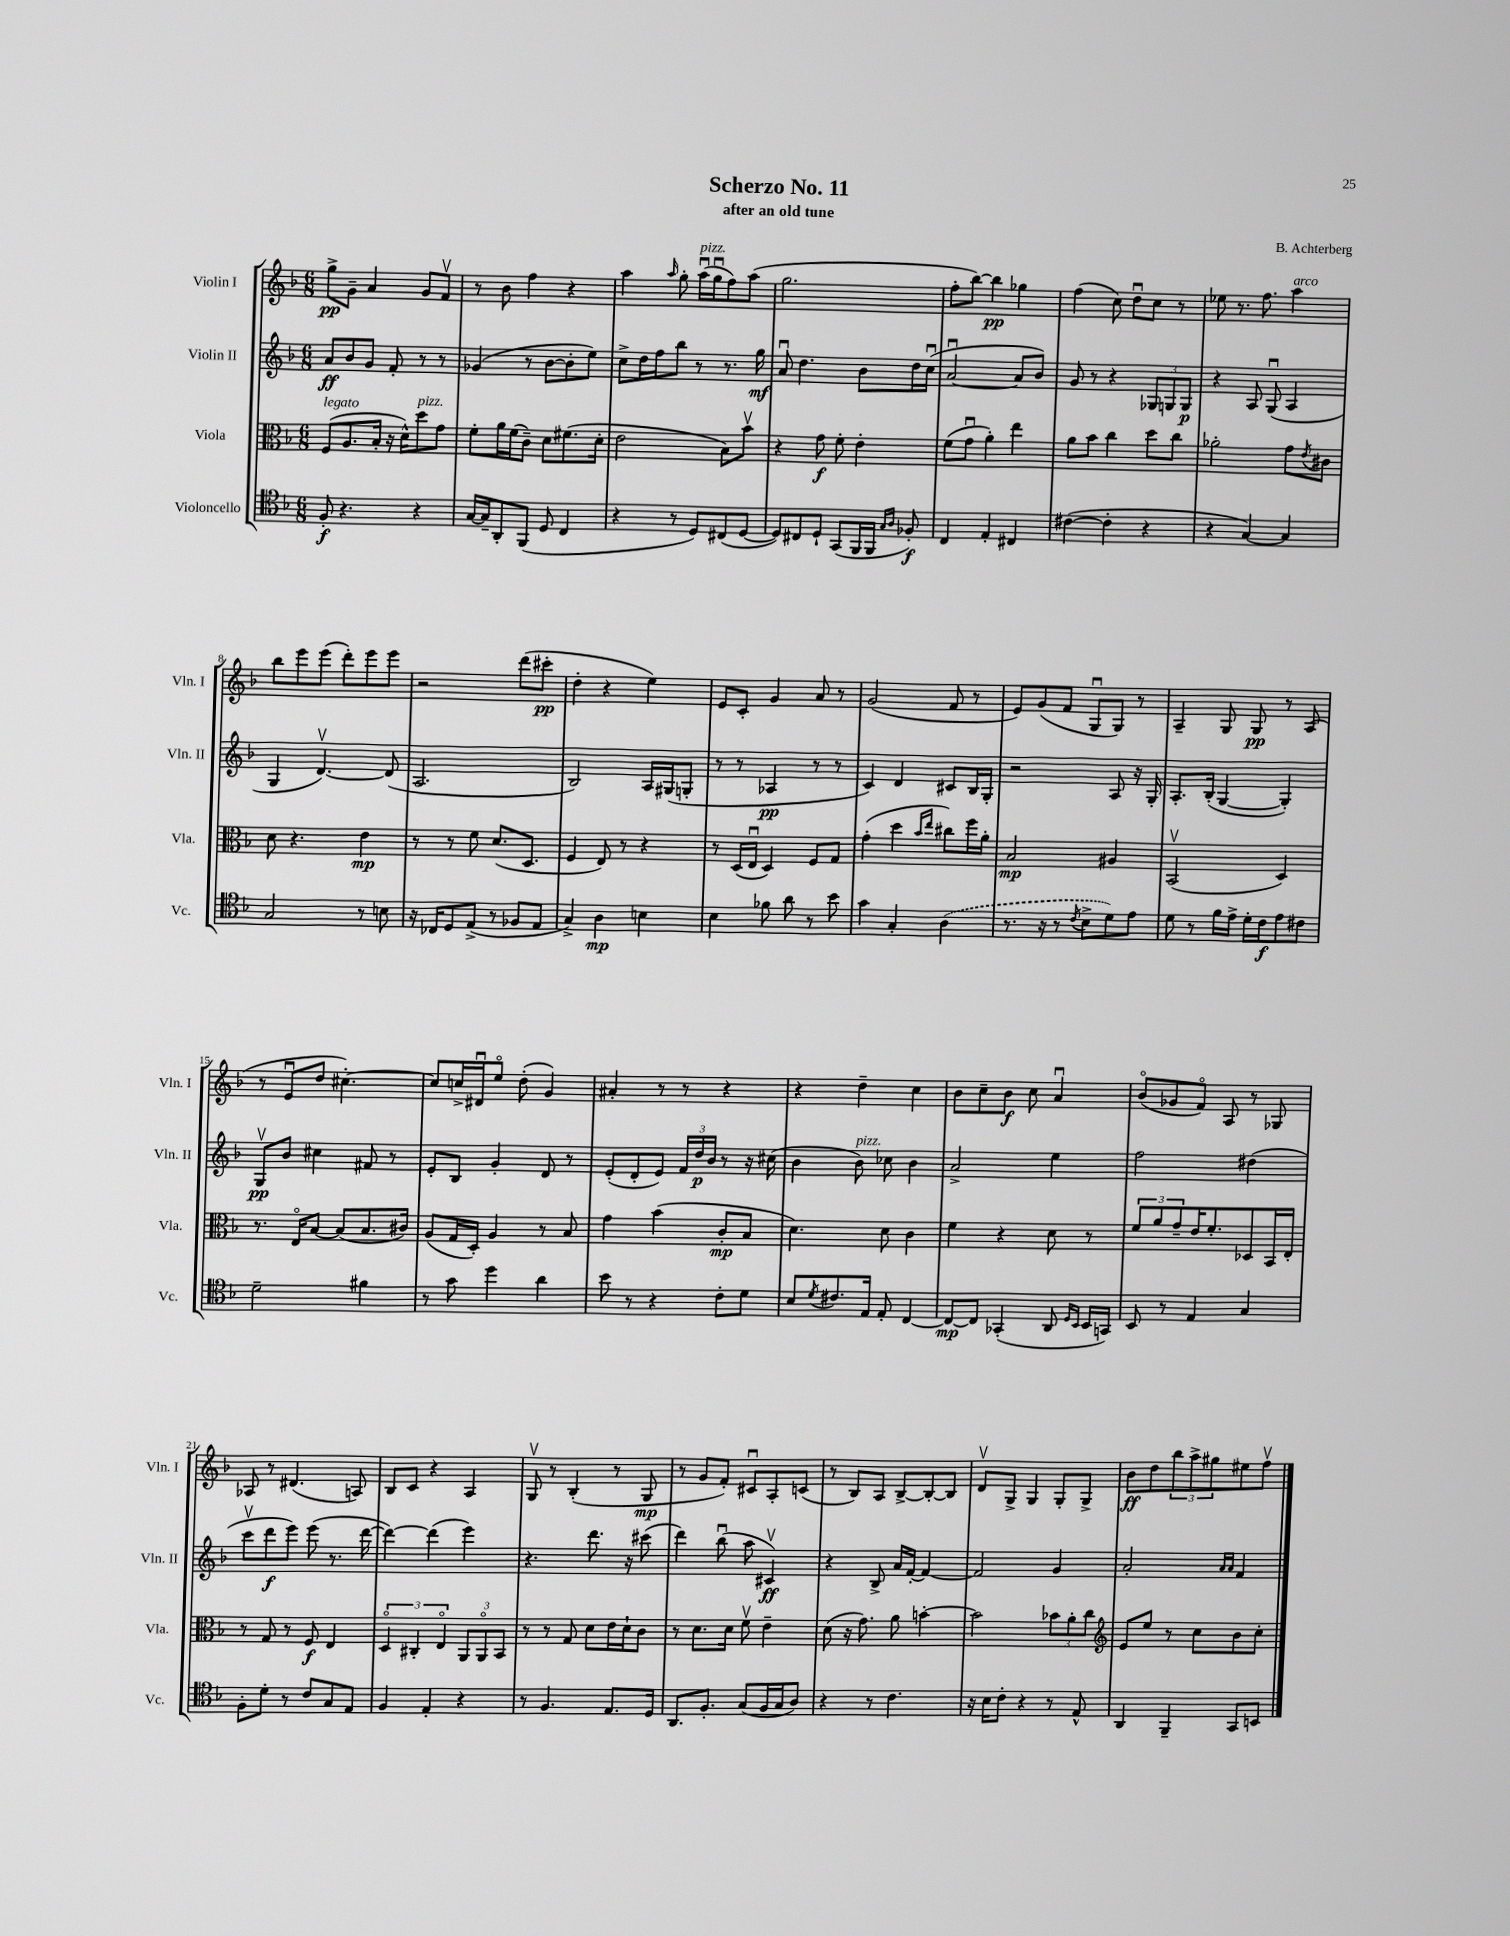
\header { title = "Scherzo No. 11" composer = "B. Achterberg" subtitle = "after an old tune" }
<<
\new StaffGroup <<
\new Staff = "s0" \with { instrumentName = "Violin I" shortInstrumentName = "Vln. I" } {
    \clef treble \key f \major \numericTimeSignature \time 6/8
    g''8->\pp g'8-- a'4 g'8 f'8\upbow |
    r8 bes'8 f''4 r4 |
    a''4 \grace { a''16 } g''8-. a''16\downbow^\markup { \italic "pizz." }( g''16\downbow f''8) a''8( |
    g''2. |
    f''8-. bes''8~) bes''4\pp ges''4 |
    f''4( c''8) d''8\downbow c''8 r8 |
    ees''8 r8. f''8. a''4^\markup { \italic "arco" } |
    bes''8 e'''8 e'''8( d'''8-.) e'''8 e'''8 |
    r2 d'''8( cis'''8-.\pp |
    d''4-. r4 e''4) |
    e'8 c'8-. g'4 a'8 r8 |
    g'2( f'8 r8 |
    e'8) g'8( f'8 g8\downbow g8) r8 |
    a4-- g8 g8\pp r8 a8( |
    r8 e'8\downbow d''8 cis''4.~-.) |
    cis''8 c''16-> dis'16\downbow e''8\flageolet d''8-.( g'4) |
    ais'4-. r8 r8 r4 |
    r4 d''4-- c''4 |
    bes'8 c''8-- bes'8\f c''8 a'4\downbow |
    bes'8\flageolet( ges'8 f'8\flageolet) a8 r8 ges8 |
    aes8 r8 dis'4.( a8) |
    bes8 c'8 r4 a4 |
    g8\upbow r8 bes4-.( r8 g8\mp |
    r8 g'8 f'8-.) cis'8\downbow a8-. c'8( |
    r8 bes8) a8 bes8~-> bes8~-. bes8 |
    d'8\upbow g8-> g4 g8-. g8-> |
    bes'8\ff d''8 \tuplet 3/2 { bes''8 a''8-> gis''8 } eis''8 f''8\upbow \bar "|." |
}
\new Staff = "s1" \with { instrumentName = "Violin II" shortInstrumentName = "Vln. II" } {
    \clef treble \key f \major \numericTimeSignature \time 6/8
    a'8\ff bes'8 g'8 f'8-. r8 r8 |
    ges'4( r8 bes'8~ bes'8-. e''8) |
    c''8-> d''16 f''16 bes''8 r8 r8. g''16\mf |
    a'8\downbow d''4. bes'8 d''16 c''16\downbow( |
    a'2~\downbow a'8 bes'8) |
    g'8 r8 r4 \tuplet 3/2 { ges8 g8 g8\p } |
    r4 a8 g8\downbow( a4 |
    g4 d'4.~\upbow) d'8( |
    a2. |
    bes2) a16 gis16( g8-. |
    r8 r8 aes4\pp r8 r8 |
    c'4) d'4 cis'8 bes16 g16-. |
    r2 a8 r16 g16-. |
    a8.-. bes16-.( g4~ g4-.) |
    g8\upbow\pp bes'8 cis''4 fis'8 r8 |
    e'8-. bes8 g'4-. d'8 r8 |
    e'8-.( d'8-. e'8) \tuplet 3/2 { f'16 d''16\p bes'16 } r8 r16 cis''16( |
    bes'4 bes'8^\markup { \italic "pizz." }) ces''8 bes'4 |
    a'2-> e''4 |
    f''2 dis''4( |
    c'''8\upbow d'''8\f e'''8) e'''8( r8. d'''16~ |
    d'''4~) d'''4( e'''4) |
    r4. d'''8. r16 cis'''8( |
    d'''4) bes''8\downbow( a''8 cis'4\upbow\ff) |
    r4 bes8-> a'16 f'16~-. f'4~ |
    f'2 g'4 |
    a'2-. \grace { a'16 a'16 } f'4 \bar "|." |
}
\new Staff = "s2" \with { instrumentName = "Viola" shortInstrumentName = "Vla." } {
    \clef alto \key f \major \numericTimeSignature \time 6/8
    f8^\markup { \italic "legato" }( a8. bes16-. r16 d'16-^) d''8^\markup { \italic "pizz." } g'8 |
    f'8-. a'16 f'16( c'8--) d'8 fis'8.( d'16-. |
    e'2 bes8) bes'8\upbow |
    r4 g'8\f f'8-. e'4-. |
    f'8( g'8\downbow a'4-.) e''4 |
    a'8 bes'8 c''4 d''8 c''8 |
    aes'2-. g'8 \acciaccatura { e'8 } cis'8 |
    d'8 r4. e'4\mp |
    r8 r8 f'8 d'8.( d8. |
    f4 e8) r8 r4 |
    r8 d16( e16\downbow d4) f8 g8 |
    g'4-.( d''4 \grace { bes'16 e''16 } cis''8) f''16 a'16-. |
    bes2\mp ais4 |
    bes,2\upbow( d4) |
    r8. e16\flageolet bes8~ bes8( bes8. cis'16) |
    a8( g16 d16-.) a4 r8 bes8 |
    g'4 bes'4( c'8-.\mp bes8 |
    d'4.) d'8 c'4 |
    f'4 r4 d'8 r8 |
    \tuplet 3/2 { f'8 a'8 g'8-- } e'16 f'8.-. des8 bes,16 e16-. |
    r8 g8 r8 f8\f e4 |
    \tuplet 3/2 { d4\flageolet cis4-. e4\flageolet } \tuplet 3/2 { a,8 a,8\flageolet bes,8 } |
    r8 r8 g8 d'8 e'16 d'16-! c'8 |
    r8 d'8. d'16 f'8\upbow e'4-- |
    d'8( r16 g'8.) a'8 b'4~-. |
    b'2 \tuplet 3/2 { bes'8 a'8-. c''8 } |
    \clef treble e'8 e''8 r8 c''8 bes'8 c''8-. \bar "|." |
}
\new Staff = "s3" \with { instrumentName = "Violoncello" shortInstrumentName = "Vc." } {
    \clef tenor \key f \major \numericTimeSignature \time 6/8
    f8-.\f r4. r4 |
    g16~ g16-- a,8-. f,8( d8 c4 |
    r4 r8 d8) cis8( d8~ |
    d8) cis8 d8-! g,8( f,16 f,16 \grace { g16 a16 } fes8-.\f) |
    c4 e4-. cis4 |
    cis'4~( cis'4-. r4 |
    r4 g4~) g4 |
    g2 r8 b8 |
    r16 ces16 d8 e8->( r8 fes8 e8 |
    g4->) a4\mp b4 |
    bes4 fes'8 a'8 r8 bes'8 |
    g'4 g4-. \once \slurDashed a4( |
    r8. r16 r8 \acciaccatura { c'8 } bes8-> d'8) e'8 |
    d'8 r8 f'16 e'16-> d'16-. c'16\f e'8 cis'8 |
    d'2-- fis'4 |
    r8 g'8 d''4 a'4 |
    bes'8 r8 r4 c'8-. d'8 |
    bes8 \acciaccatura { d'8 } cis'8. e16 e8-. c4~ |
    c8~\mp c8 ges,4-.( a,8 \grace { d16 bes,16 } bes,16 g,16) |
    bes,8 r8 e4 g4 |
    f8-. d'8-. r8 c'8 g8 e8 |
    f4 e4-. r4 |
    r8 f4. e8. d16 |
    a,8. f8.-. g8( f16 g16 a8) |
    r4 r8 c'4. |
    r16 bes16 c'8-. r4 r8 e8-^ |
    a,4 f,4-- g,8 b,8 \bar "|." |
}
>>
>>
